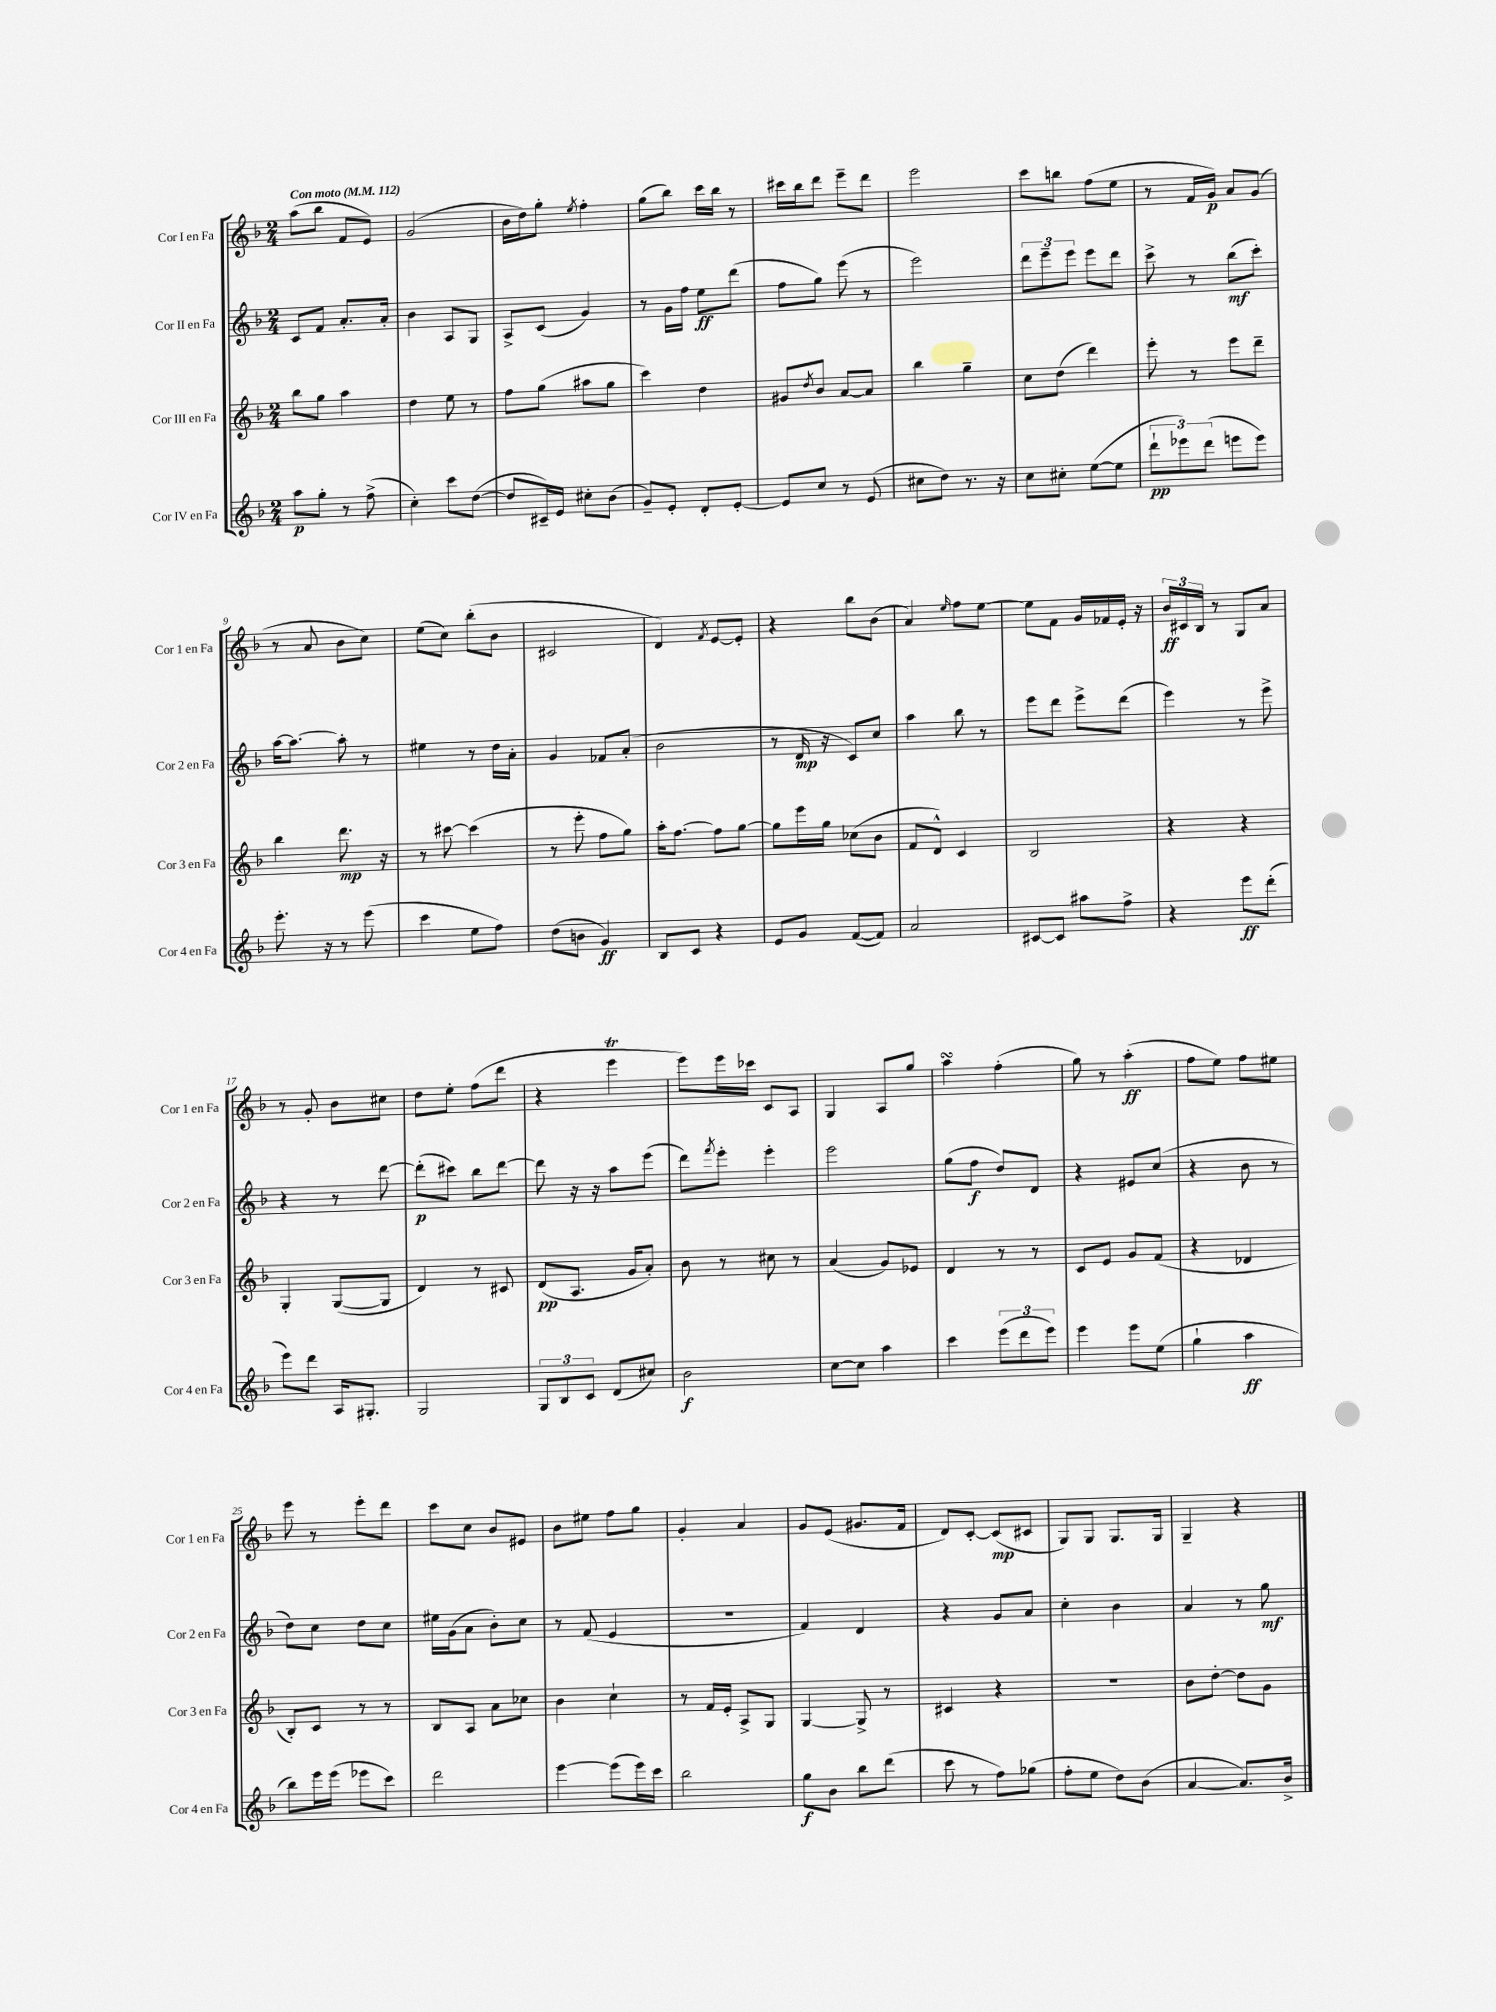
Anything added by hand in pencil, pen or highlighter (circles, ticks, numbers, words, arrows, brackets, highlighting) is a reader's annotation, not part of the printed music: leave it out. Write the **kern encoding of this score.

**kern	**dynam	**kern	**dynam	**kern	**dynam	**kern	**dynam
*part4	*part4	*part3	*part3	*part2	*part2	*part1	*part1
*staff4	*staff4	*staff3	*staff3	*staff2	*staff2	*staff1	*staff1
*I"Cor IV en Fa	*	*I"Cor III en Fa	*	*I"Cor II en Fa	*	*I"Cor I en Fa	*
*I'Cor 4 en Fa	*	*I'Cor 3 en Fa	*	*I'Cor 2 en Fa	*	*I'Cor 1 en Fa	*
*clefG2	*	*clefG2	*	*clefG2	*	*clefG2	*
*k[b-]	*	*k[b-]	*	*k[b-]	*	*k[b-]	*
*M2/4	*	*M2/4	*	*M2/4	*	*M2/4	*
*MM112	*	*MM112	*	*MM112	*	*MM112	*
=1	=1	=1	=1	=1	=1	=1	=1
!	!	!	!	!	!	!LO:TX:a:B:t=Con moto	!
8aa\L	p	8bb-\L	.	8c/L	.	(8aa\L	.
8gg'\J	.	8gg\J	.	8f/J	.	8bb-\J	.
8r	.	4aa\	.	8.a'/L	.	8f/L	.
(8ff^\	.	.	.	.	.	8e/J)	.
.	.	.	.	16a'/Jk	.	.	.
=2	=2	=2	=2	=2	=2	=2	=2
4cc'\)	.	4dd\	.	4b-\	.	(2g/	.
8ccc\L	.	8ee\	.	8A/L	.	.	.
([8dd\J	.	8r	.	8G/J	.	.	.
=3	=3	=3	=3	=3	=3	=3	=3
8dd/L]	.	8ff\L	.	8A^/L	.	16b-\LL	.
.	.	.	.	.	.	16dd\J)	.
16c#X~/L)	.	(8gg\J	.	(8c/J	.	8gg'\J	.
16e/JJ	.	.	.	.	.	.	.
.	.	.	.	.	.	8qee/	.
8cc#X'\L	.	8aa#X\L	.	4g/)	.	4ff'\	.
(8b-\J	.	8gg\J	.	.	.	.	.
=4	=4	=4	=4	=4	=4	=4	=4
8g~/L)	.	4ccc\)	.	8r	.	(8gg\L	.
8e'/J	.	.	.	16g\LL	.	8bb-\J)	.
.	.	.	.	16ff\JJ	.	.	.
8d'/L	.	4dd\	.	8ee\L	ff	16ccc\LL	.
.	.	.	.	.	.	16bb-\JJ	.
[8e'/J	.	.	.	(8ddd\J	.	8r	.
=5	=5	=5	=5	=5	=5	=5	=5
8e/L]	.	8g#X/L	.	8ff\L	.	16ccc#X\LL	.
.	.	.	.	.	.	16bb-\J	.
.	.	8qdd/	.	.	.	.	.
8cc/J	.	8b-/J	.	8gg\J)	.	8ddd\J	.
8r	.	[8a/L	.	(8eee\	.	8eee~\L	.
(8e/	.	8a/J]	.	8r	.	8ddd\J	.
=6	=6	=6	=6	=6	=6	=6	=6
8cc#X\L	.	4bb-\	.	2eee\)	.	2eee\	.
8dd\J)	.	.	.	.	.	.	.
8.r	.	4gg~\	.	.	.	.	.
16r	.	.	.	.	.	.	.
=7	=7	=7	=7	=7	=7	=7	=7
8cc\L	.	8cc\L	.	12ddd\L	.	8ccc\L	.
.	.	.	.	12eee~\	.	.	.
8cc#X'\J	.	(8dd\J	.	.	.	8bbn\J	.
.	.	.	.	12eee\J	.	.	.
([8ee\L	.	4ddd\)	.	8eee\L	.	(8ff\L	.
8ee\J]	.	.	.	8ddd\J	.	8ee\J	.
=8	=8	=8	=8	=8	=8	=8	=8
12ddd`\L	pp	8eee'\	.	8ccc^\	.	8r	.
12eee-X\)	.	.	.	.	.	.	.
.	.	8r	.	8r	.	16f/LL	.
(12ddd\J	.	.	.	.	.	.	.
.	.	.	.	.	.	16g/JJ)	p
8eeen\L	.	8eee\L	.	(8bb-\L	mf	8a/L	.
8eee\J)	.	8ddd~\J	.	8ccc'\J)	.	(8g/J	.
!!LO:LB:g=z
=9	=9	=9	=9	=9	=9	=9	=9
8.eee'\	.	4bb-\	.	[16aa\KL	.	8r	.
.	.	.	.	8.aa\J_	.	.	.
.	.	.	.	.	.	8a/	.
16r	.	.	.	.	.	.	.
8r	.	8.ddd\	mp	8aa'\]	.	8b-\L	.
(8eee\	.	.	.	8r	.	8cc\J)	.
.	.	16r	.	.	.	.	.
=10	=10	=10	=10	=10	=10	=10	=10
4ccc\	.	8r	.	4ee#X\	.	(8ee\L	.
.	.	[8ccc#X\	.	.	.	8cc\J)	.
8ee\L	.	(4ccc#\]	.	8r	.	(8bb-'\L	.
8ff\J)	.	.	.	16dd\LL	.	8b-\J	.
.	.	.	.	16a'\JJ	.	.	.
=11	=11	=11	=11	=11	=11	=11	=11
(8dd\L	.	8r	.	4g/	.	2c#X/	.
8bn\J	.	8eee'\	.	.	.	.	.
4g/)	ff	8ff\L	.	8f-X/L	.	.	.
.	.	8gg\J)	.	(8a'/J	.	.	.
=12	=12	=12	=12	=12	=12	=12	=12
8B-/L	.	16aa'\KL	.	2b-\	.	4d/)	.
.	.	[8.ff\J	.	.	.	.	.
8c/J	.	.	.	.	.	.	.
.	.	.	.	.	.	8qf/	.
4r	.	8ff\L]	.	.	.	[8e/L	.
.	.	[8gg\J	.	.	.	8e'/J]	.
=13	=13	=13	=13	=13	=13	=13	=13
8e/L	.	8gg\L]	.	8r	.	4r	.
8g/J	.	16eee\L	.	16d/	mp	.	.
.	.	16gg\JJ	.	16r	.	.	.
([8f/L	.	(8cc-X\L	.	8c/L)	.	8bb-\L	.
8f/J])	.	8b-\J	.	8cc/J	.	(8b-\J	.
=14	=14	=14	=14	=14	=14	=14	=14
2a/	.	8f/L	.	4aa\	.	4a/)	.
.	.	8d^^/J)	.	.	.	.	.
.	.	.	.	.	.	16qqee/	.
.	.	4c/	.	8bb-\	.	8ff\L	.
.	.	.	.	8r	.	[8ee\J	.
=15	=15	=15	=15	=15	=15	=15	=15
[8c#X/L	.	2B-/	.	8eee\L	.	8ee\L]	.
8c#/J]	.	.	.	8ddd\J	.	8f\J	.
8aa#X\L	.	.	.	8eee^\L	.	16g/LL	.
.	.	.	.	.	.	16f-X/	.
8ff^\J	.	.	.	(8ddd\J	.	16e'/JJ	.
.	.	.	.	.	.	16r	.
=16	=16	=16	=16	=16	=16	=16	=16
4r	.	4r	.	4eee\)	.	24b-/LL	ff
.	.	.	.	.	.	24c#X/	.
.	.	.	.	.	.	24B-/JJ	.
.	.	.	.	.	.	8r	.
8eee\L	ff	4r	.	8r	.	8G/L	.
(8ddd'\J	.	.	.	8eee^\	.	8a/J	.
!!LO:LB:g=z
=17	=17	=17	=17	=17	=17	=17	=17
8eee\L)	.	4G'/	.	4r	.	8r	.
8ddd\J	.	.	.	.	.	8g'/	.
16A/KL	.	([8G/L	.	8r	.	8b-\L	.
8.G#X'/J	.	.	.	.	.	.	.
.	.	8G/J]	.	[8ddd\	.	8cc#X\J	.
=18	=18	=18	=18	=18	=18	=18	=18
2G/	.	4d/)	.	(8ddd'\L]	p	8dd\L	.
.	.	.	.	8ccc#X\J)	.	8ee'\J	.
.	.	8r	.	8bb-\L	.	(8ff\L	.
.	.	8c#X/	.	[8ddd\J	.	8ddd\J	.
=19	=19	=19	=19	=19	=19	=19	=19
12G/L	.	(8d/L	pp	8ddd\]	.	4r	.
12B-/	.	.	.	.	.	.	.
.	.	8.A/J	.	16r	.	.	.
12c/J	.	.	.	.	.	.	.
.	.	.	.	16r	.	.	.
(8d/L	.	.	.	8aa\L	.	4eeet\	.
.	.	16g/KL	.	.	.	.	.
8cc#X/J)	.	8a'/J)	.	(8eee\J	.	.	.
=20	=20	=20	=20	=20	=20	=20	=20
2b-\	f	8b-\	.	8ddd\L)	.	8eee\L)	.
.	.	.	.	8qfff/	.	.	.
.	.	8r	.	8eee'\J	.	16eee\L	.
.	.	.	.	.	.	16ccc-X\JJ	.
.	.	8cc#X\	.	4eee'\	.	8c/L	.
.	.	8r	.	.	.	8A/J	.
=21	=21	=21	=21	=21	=21	=21	=21
[8cc\L	.	(4a/	.	2eee\	.	4G/	.
8cc\J]	.	.	.	.	.	.	.
4aa\	.	8g/L)	.	.	.	8A/L	.
.	.	8e-X/J	.	.	.	8gg/J	.
=22	=22	=22	=22	=22	=22	=22	=22
4ccc\	.	4d/	.	(8gg\L	.	4aasSsS\	.
.	.	.	.	8ff\J	f	.	.
(12eee\L	.	8r	.	8dd/L)	.	(4ff'\	.
12ddd\	.	.	.	.	.	.	.
.	.	8r	.	8d/J	.	.	.
12eee\J)	.	.	.	.	.	.	.
=23	=23	=23	=23	=23	=23	=23	=23
4eee\	.	8c/L	.	4r	.	8gg\)	.
.	.	8e/J	.	.	.	8r	.
8eee\L	.	8g/L	.	8e#X/L	.	(4aa'\	ff
(8ee\J	.	(8f/J	.	(8cc/J	.	.	.
=24	=24	=24	=24	=24	=24	=24	=24
4gg`\	.	4r	.	4r	.	8ff\L	.
.	.	.	.	.	.	8ee\J)	.
4aa\	ff	4d-X/	.	8b-\	.	8ff\L	.
.	.	.	.	8r	.	8ee#X\J	.
!!LO:LB:g=z
=25	=25	=25	=25	=25	=25	=25	=25
8bb-\L)	.	8B-'/L)	.	8dd\L)	.	8eee\	.
16eee\L	.	8c/J	.	8cc\J	.	8r	.
(16eee\JJ	.	.	.	.	.	.	.
8eee-X\L	.	8r	.	8dd\L	.	8eee'\L	.
8ccc\J)	.	8r	.	8cc\J	.	8ddd\J	.
=26	=26	=26	=26	=26	=26	=26	=26
2ddd\	.	8B-/L	.	16ee#X\LL	.	8ccc\L	.
.	.	.	.	(16g\J	.	.	.
.	.	8A/J	.	8a\J	.	8cc\J	.
.	.	8a\L	.	8b-'\L)	.	8b-/L	.
.	.	8cc-X\J	.	8cc\J	.	8e#X/J	.
=27	=27	=27	=27	=27	=27	=27	=27
[4eee\	.	4b-\	.	8r	.	8b-\L	.
.	.	.	.	(8f/	.	8ee#X\J	.
(8eee\L]	.	4cc`\	.	4e/	.	8ff\L	.
16eee\L)	.	.	.	.	.	8gg\J	.
16ccc\JJ	.	.	.	.	.	.	.
=28	=28	=28	=28	=28	=28	=28	=28
2bb-\	.	8r	.	2r	.	4g'/	.
.	.	16f/LL	.	.	.	.	.
.	.	16e'/JJ	.	.	.	.	.
.	.	8A^/L	.	.	.	4a/	.
.	.	8G/J	.	.	.	.	.
=29	=29	=29	=29	=29	=29	=29	=29
8gg\L	f	[4G/	.	4f/)	.	8g/L	.
8b-\J	.	.	.	.	.	(8e/J	.
8bb-\L	.	8G^/]	.	4d/	.	8.g#X/L	.
(8ddd\J	.	8r	.	.	.	.	.
.	.	.	.	.	.	16f/Jk	.
=30	=30	=30	=30	=30	=30	=30	=30
8ccc\	.	4c#X/	.	4r	.	8d/L)	.
8r	.	.	.	.	.	[8c'/J	.
8ff\L)	.	4r	.	8g/L	.	(8c/L]	mp
(8gg-X\J	.	.	.	8a/J	.	8c#X/J	.
=31	=31	=31	=31	=31	=31	=31	=31
8ff'\L	.	2r	.	4cc'\	.	8G/L)	.
8ee\J	.	.	.	.	.	8G/J	.
8dd\L)	.	.	.	4b-\	.	8.G/L	.
(8b-\J	.	.	.	.	.	.	.
.	.	.	.	.	.	16G/Jk	.
=32	=32	=32	=32	=32	=32	=32	=32
[4a/	.	8b-\L	.	4a/	.	4G~/	.
.	.	[8dd'\J	.	.	.	.	.
8.a/L])	.	8dd\L]	.	8r	.	4r	.
.	.	8g\J	.	8gg\	mf	.	.
16b-^/Jk	.	.	.	.	.	.	.
==	==	==	==	==	==	==	==
*-	*-	*-	*-	*-	*-	*-	*-
